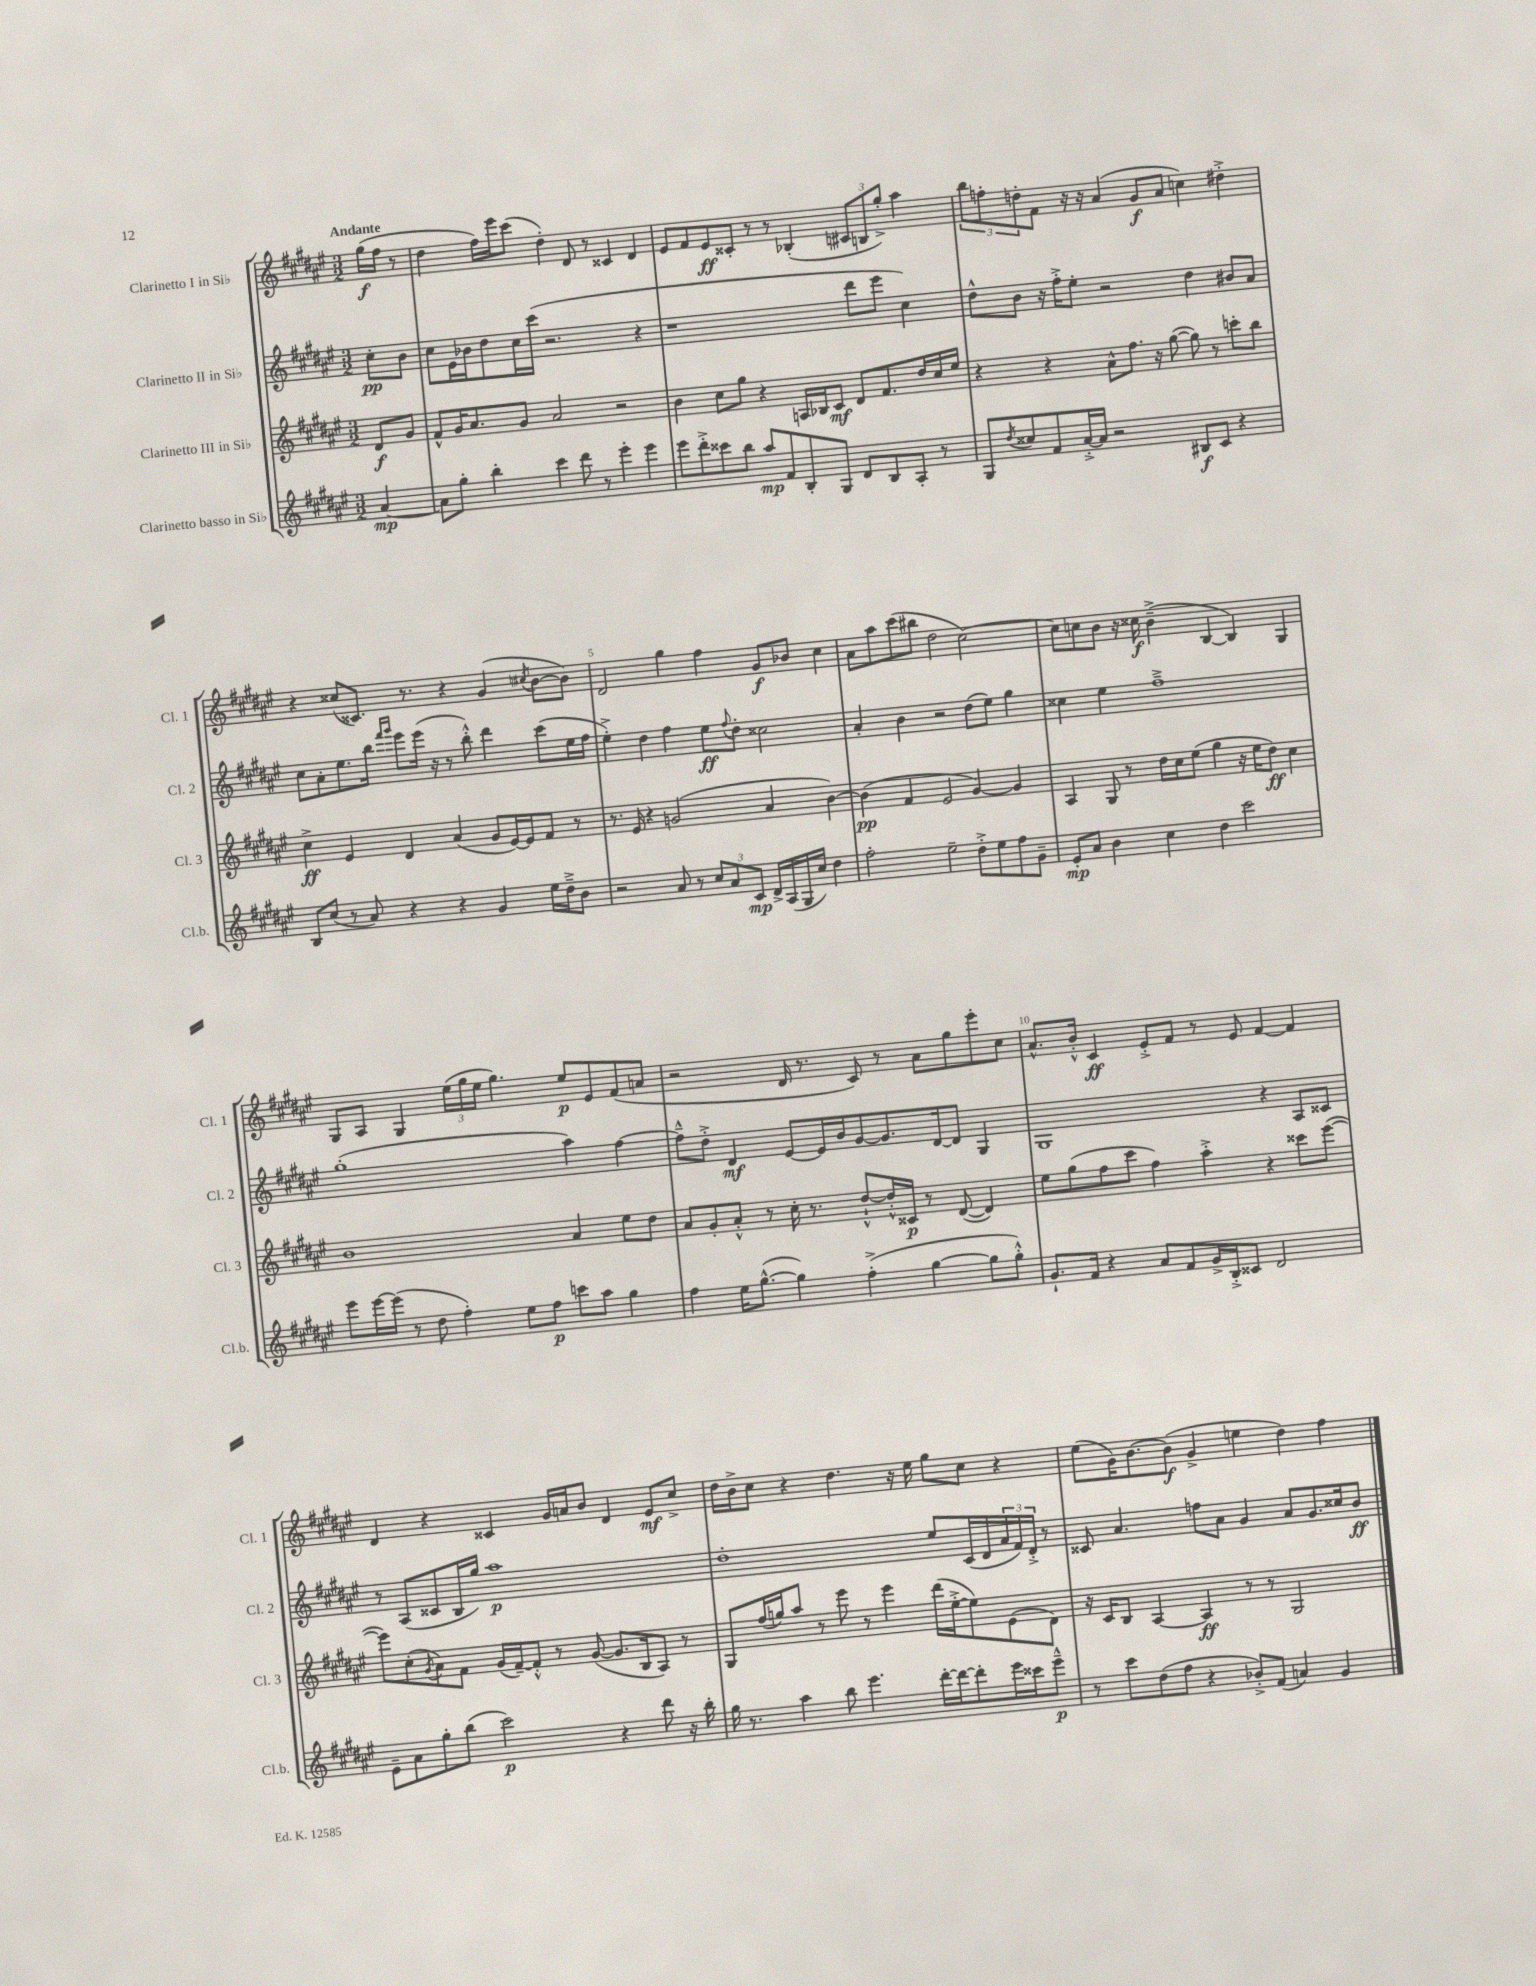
<<
\new StaffGroup <<
\new Staff = "s0" \with { instrumentName = "Clarinetto I in Sib" shortInstrumentName = "Cl. 1" } {
    \clef treble \key fis \major \numericTimeSignature \time 3/2 \partial 4 \tempo "Andante"
    gis''16\f( fis''16 r8 |
    dis''4 fis''16) eis'''16 cis'''8( dis''4-.) dis'8 r8 cisis'4 dis'4 |
    eis'8 fis'8 eis'8\ff cisis'8-. r8 r8 bes4-.( \tuplet 3/2 { cis'8 b8 gis''8-.->) } ais''4 |
    \tuplet 3/2 { b''8 f''8-. d''8-. } fis'8 r16 r16 ais'4( gis'8\f ais'8 c''4) dis''4-.-> |
    r4 cisis''8( cisis'8.) r8. r4 gis'4( \acciaccatura { cis''8 } b'8~ b'8) |
    dis'2 gis''4 fis''4 gis'8\f bes'8 cis''4 |
    ais'8 ais''8 cis'''8( bis''8 dis''2 cis''2~) |
    cis''8 c''8 b'8 r16 cisis''16\f b'4--->( b4~ b4) gis4 |
    gis8 ais8 gis4 \tuplet 3/2 { eis''16( gis''16 eis''16 } gis''4.) eis''8\p eis'8 fis'8( a'8 |
    r2 dis'16 r8. cis'8) r8 ais'8 gis''8 eis'''8-. cis''8 |
    ais'8.-^ b'16-.-^ cis'4\ff eis'8-.-> fis'8 r8 eis'8 fis'4~ fis'4 |
    dis'4 r4 cisis'4 gis'16 a'16 b'8 dis'4 eis'8\mf cis''8-> |
    dis''16 b'16-> cis''8 r4 dis''4. r16 eis''16 gis''8 cis''8 r4 |
    eis''8( gis'16) b'8.~ b'8\f( gis'4-> e''4 dis''4) fis''4 \bar "|." |
}
\new Staff = "s1" \with { instrumentName = "Clarinetto II in Sib" shortInstrumentName = "Cl. 2" } {
    \clef treble \key fis \major \numericTimeSignature \time 3/2 \partial 4
    cis''8-.\pp b'8 |
    cis''8 eis'16 bes'16 dis''8 cis''16 cis'''16( r2. r4 |
    r1 dis'''8 eis'''8 cis''4) |
    dis''8-^ b'8 r16 fis''16-.-> eis''8-. r2 dis''4 bis'8 ais'8 |
    cis''8 ais'8-. eis''8. b''16 \grace { fis'''16 gis'''16 } eis'''8 eis'''16( r16 r8 b''8-.-^) dis'''4 cis'''8( eis''16 fis''16 |
    eis''4-.->) dis''4 fis''4 eis''8\ff \appoggiatura { fis''8 } dis''8-. cisis''2 |
    ais'4-. b'4 r2 dis''8( eis''8) gis''4 |
    cisis''4 eis''4 fis''1---> |
    gis''1-.( ais''4) fis''4~ |
    fis''8---^ dis''8-.-> dis'4\mf eis'8~ eis'16 b'16 gis'8~ gis'8. dis'16~ dis'8 gis4 |
    gis1 r4 ais8 cisis'8 |
    r8 ais8( cisis'8 b16 gis''16) ais''1\p |
    dis''1-. eis''8 cis'16( dis'16 \tuplet 3/2 { ais'16 fis'16) dis'16-.-> } r8 |
    cisis'8 ais'4. f''8 ais'8 gis'4 ais'8 gis'8. cisis''16 b'8\ff \bar "|." |
}
\new Staff = "s2" \with { instrumentName = "Clarinetto III in Sib" shortInstrumentName = "Cl. 3" } {
    \clef treble \key fis \major \numericTimeSignature \time 3/2 \partial 4
    dis'8\f gis'8 |
    fis'8-^ gis'16 ais'8. gis'8 ais'2 r2 |
    b'4 cis''8 gis''8 r4 a16 bes16 cis'8\mf dis'8 fis'8. dis''16 cis''16 eis''16 |
    r4 r4 ais'8-^ fis''8. r16 gis''8~( gis''8) r8 c'''8-. b''8 |
    cis''4->\ff eis'4 dis'4 ais'4( gis'8 eis'16~) eis'16 fis'8 r8 |
    r8. eis'16 r4 g'2( ais'4 b'4~) |
    b'4\pp( fis'4 eis'2 gis'4~) gis'4 |
    ais4 gis8 r8 dis''16 cis''16 eis''8( gis''4 r16 eis''16 dis''8\ff) cis''4 |
    b'1 ais'4 eis''8 dis''8 |
    ais'8 gis'8-. ais'8-.-^ r8 cis''16-. r8. dis''8~-!-^ dis''16-.-^ cisis'16\p r8 dis'8~( dis'4) |
    eis''8 gis''8( fis''8 cis'''8 fis''4) ais''4-.-> r4 cisis'''8 eis'''8~( |
    eis'''8) cis''8-.( \acciaccatura { gis'8 } ais'8) fis'8 gis'16( fis'16~--) fis'8-.-^ r8 gis'8~( gis'8. b16 ais8) r8 |
    gis8 fis''16( g''16) ais''8 r8 eis'''8 r8 eis'''4 dis'''16( eis''16~-.-> eis''8) eis'8( dis'8) |
    r16 cis'16 b8 ais4~ ais4\ff r8 r8 gis2 \bar "|." |
}
\new Staff = "s3" \with { instrumentName = "Clarinetto basso in Sib" shortInstrumentName = "Cl.b." } {
    \clef treble \key fis \major \numericTimeSignature \time 3/2 \partial 4
    ais'4~\mp |
    ais'8 gis''8-. b''4-. cis'''4 dis'''8 r8 eis'''4-. eis'''4 |
    eis'''8 dis'''8-.-> cisis'''8 b''8 ais''8\mp fis'8 b8-. gis8 dis'8 b8 ais8-. r8 |
    gis8 \acciaccatura { dis''8 } cisis''8 fis'8 ais'16~-.-> ais'16 r2 bis8\f cis'8 r4 |
    b8 cis''8( r8 ais'8) r4 r4 gis'4 eis''16 dis''16---> b'8 |
    r2 ais'8 r8 \tuplet 3/2 { cis''8 ais'8 cis'8\mp } dis'16-> ais16( gis16 cis''16) dis''4 |
    fis''2-. eis''2-- dis''8-.-> eis''8 fis''8 gis'8-- |
    eis'8-.\mp ais'8 b'4 cis''4 dis''4 cis'''2 |
    eis'''8 eis'''16~ eis'''16( r8 dis''8 fis''4-.) eis''8 fis''8\p c'''8 ais''8 gis''4 |
    fis''4 eis''16 gis''8.~-^( gis''4) fis''4-.->( gis''4~ gis''8 gis''8-.-^) |
    gis'8.-! fis'16 r4 ais'8 fis'8 gis'16-> b16-.-> cisis'8 dis'2 |
    eis'8-- ais'8 gis''8-. b''8( cis'''2\p) r4 dis'''8 r16 b''16-. |
    gis''16 r8. ais''4 b''8 eis'''4. dis'''16~-. dis'''16~ dis'''8-. eis'''16 cisis'''16 eis'''8---^\p |
    r8 cis'''8 dis''8( fis''8 r4 bes'8-.->) fis'8( a'4) gis'4 \bar "|." |
}
>>
>>
\layout { \context { \Score \override BarNumber.break-visibility = ##(#f #t #t) barNumberVisibility = #(every-nth-bar-number-visible 5) } }
